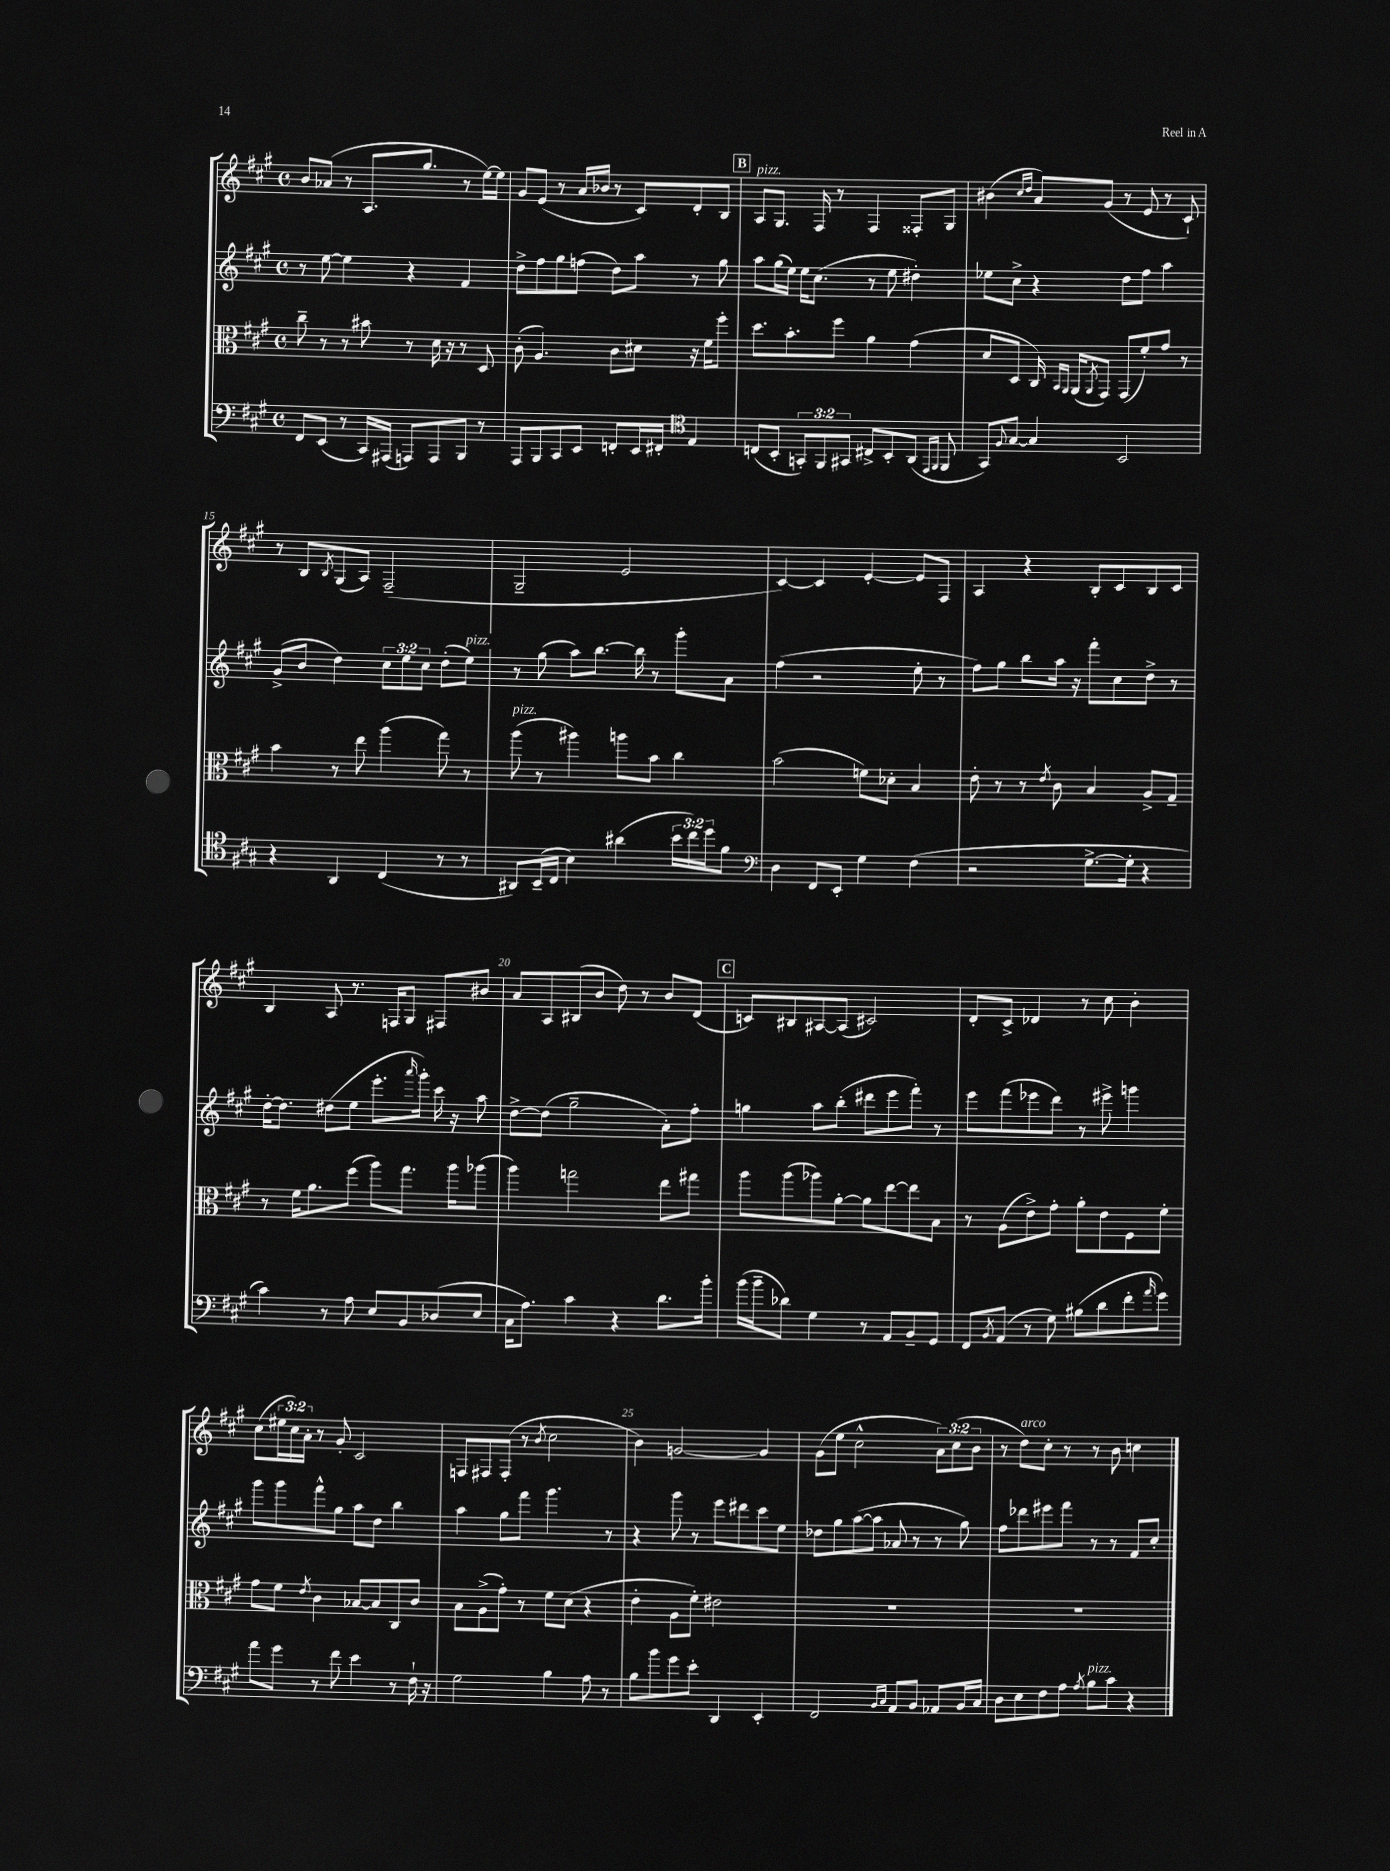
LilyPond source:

<<
\new StaffGroup <<
\new Staff = "s0" {
    \clef treble \key a \major \defaultTimeSignature \time 4/4 \override Staff.TupletNumber.text = #tuplet-number::calc-fraction-text
    b'8 aes'8( r8 a8. gis''8. r8 e''16~) e''16 |
    gis'8 e'8( r8 a'16 bes'16 r8 cis'8) d'8-. b8 |
    \mark \markup { \box "B" } a8^\markup { \italic "pizz." } gis8. fis16 r8 fis4 fisis8-. gis8 |
    bis'4( \grace { cis''16 d''16 } a'8) gis'8( r8 e'8 r8 cis'8-!) |
    r8 b8 \acciaccatura { b8 } gis8( a8) fis2--( |
    gis2-- e'2 |
    cis'4~) cis'4 e'4~-. e'8 fis8 |
    a4 r4 b8-. cis'8 b8 cis'8 |
    b4 a8 r8. f16 gis8 fis8 bis'8 |
    a'8 a8 bis8( b'8 d''8) r8 b'8 d'8( |
    \mark \markup { \box "C" } c'8) bis8 ais8~ ais8( cis'2) |
    d'8-. cis'8-> des'4 r8 cis''8 b'4-. |
    cis''8( \tuplet 3/2 { eis''16 cis''16) a'16-. } r8 gis'8-. cis'2 |
    f8 fis8 fis8-.( r8 \acciaccatura { b'8 } cis''2 |
    b'4) g'2~ g'4 |
    gis'8( e''8 cis''2-^ \tuplet 3/2 { a'8) cis''8( b'8 } |
    r8 d''8^\markup { \italic "arco" }) cis''8-. r8 r8 b'8 c''4 \bar "|." |
}
\new Staff = "s1" {
    \clef treble \key a \major \defaultTimeSignature \time 4/4 \override Staff.TupletNumber.text = #tuplet-number::calc-fraction-text
    r8 e''8~ e''4 r4 fis'4 |
    d''8-> fis''8 gis''8 f''8( d''8) a''8 r8 gis''8 |
    \mark \markup { \box "B" } a''8 gis''16( e''16) e''16 cis''8.( r8 e''8 dis''4-.) |
    ees''8 cis''8-> r4 d''8 fis''8 a''4 |
    gis'8->( b'8 d''4) \tuplet 3/2 { cis''8 e''8 cis''8 } d''8-.( e''8^\markup { \italic "pizz." }) |
    r8 gis''8( a''8) b''8.~ b''16 r8 gis'''8-. a'8 |
    fis''4( r2 e''8-. r8 |
    fis''8) gis''8 b''8 a''16 r16 fis'''8-. cis''8 d''8-> r8 |
    d''16~-. d''8. dis''8( e''8 e'''8.-. \grace { a'''16 } gis'''16-.) cis'''16 r16 a''8 |
    d''8~-> d''8( gis''2-- a'8-.) fis''8-. |
    \mark \markup { \box "C" } g''4 a''8 b''8-.( dis'''8 e'''8 fis'''8-.) r8 |
    e'''8 fis'''8( ees'''8 d'''8) r8 eis'''8-> g'''4 |
    gis'''8 gis'''8 fis'''8-^ gis''8 a''8 d''8 b''4 |
    a''4 gis''8 fis'''8 gis'''4. r8 |
    r4 gis'''8 r8 e'''8 dis'''8 cis'''8 e''8 |
    des''8 gis''8 a''8~( a''8 aes'8 r8 r8 gis''8) |
    fis''8 des'''8 eis'''8 fis'''8 r8 r8 fis'8 cis''8-. \bar "|." |
}
\new Staff = "s2" {
    \clef alto \key a \major \defaultTimeSignature \time 4/4
    cis''8-- r8 r8 bis'8 r8 d'16 r16 r8 d8 |
    cis'8-.( a4.) cis'8 dis'8 r16 fis'16 fis''8-. |
    \mark \markup { \box "B" } d''8. b'8.-. fis''8 a'4 gis'4( |
    d'8 d8 cis16) \grace { b,16 a,16 } a,16( \acciaccatura { a,8 } gis,8) gis,8( fis'8-.) gis'8 r8 |
    b'4 r8 e''8 a''4( gis''8) r8 |
    a''8^\markup { \italic "pizz." }( r8 ais''4) a''8 b'8 cis''4 |
    b'2( f'8) des'8-. b4 |
    e'8-. r8 r8 \acciaccatura { e'8 } cis'8 b4 a8-> gis8-- |
    r8 fis'16 a'8. fis''8( a''8) gis''8. a''16 aes''8( |
    a''4) g''2 e''8 gis''8 |
    \mark \markup { \box "C" } a''8 a''8( aes''8) a'8~-. a'8 e''8~ e''8 b8 |
    r8 a8( e'8->) gis'8-. a'8-. e'8 fis8 fis'8-. |
    gis'8 fis'8 \acciaccatura { e'8 } cis'4 bes8~ bes8 cis8 cis'8 |
    b8 a8->( gis'8-.) r8 fis'8 d'8( r4 |
    e'4-. a8 fis'8-.) eis'2 |
    R1 |
    R1 \bar "|." |
}
\new Staff = "s3" {
    \clef bass \key a \major \defaultTimeSignature \time 4/4 \override Staff.TupletNumber.text = #tuplet-number::calc-fraction-text
    fis,8 e,8( r8 cis,16) ais,,16( a,,8) a,,8 b,,8 r8 |
    a,,8 b,,8 cis,8 e,8 f,8-. e,16 fis,16-. \clef tenor e4 |
    \mark \markup { \box "B" } c8( b,8-. \tuplet 3/2 { g,8-.) fis,8 gis,8 } cis8-> b,8-. a,8( \grace { e,16 fis,16 } fis,8 |
    gis,8) \appoggiatura { fis8 } gis8~ gis4 b,2 |
    r4 a,4 cis4( r8 r8 |
    ais,8) b,16--( cis16 b4) ais'4( \tuplet 3/2 { b'16 cis''16) d''16 } fis'8 |
    \clef bass d4 fis,8 e,8-. gis4 fis4( |
    r2 gis8.~-> gis16-. r4 |
    cis'4) r8 a8 e8 b,8 des8( e8 |
    cis16 a8.) cis'4 r4 d'8. b'16-. |
    \mark \markup { \box "C" } b'16( b'16-- des'8) gis4 r8 a,8 b,8-- gis,8 |
    fis,8 \acciaccatura { b,8 } a,8( r8 gis8) bis8( d'8 fis'8-. \grace { a'16 } gis'8) |
    a'8 gis'8 r8 fis'8 e'4 r8 fis16-! r16 |
    gis2 b4 a8 r8 |
    b8 b'8 gis'8 e'8-. d,4 e,4-. |
    fis,2 \grace { b,16 cis16 } a,8 b,8 aes,8 b,16 cis16 |
    d8 e8 fis8 a8 \acciaccatura { a8 } b8^\markup { \italic "pizz." } cis'8 r4 \bar "|." |
}
>>
>>
\layout { \context { \Score currentBarNumber = #11 \override BarNumber.break-visibility = ##(#f #t #t) barNumberVisibility = #(every-nth-bar-number-visible 5) } }
